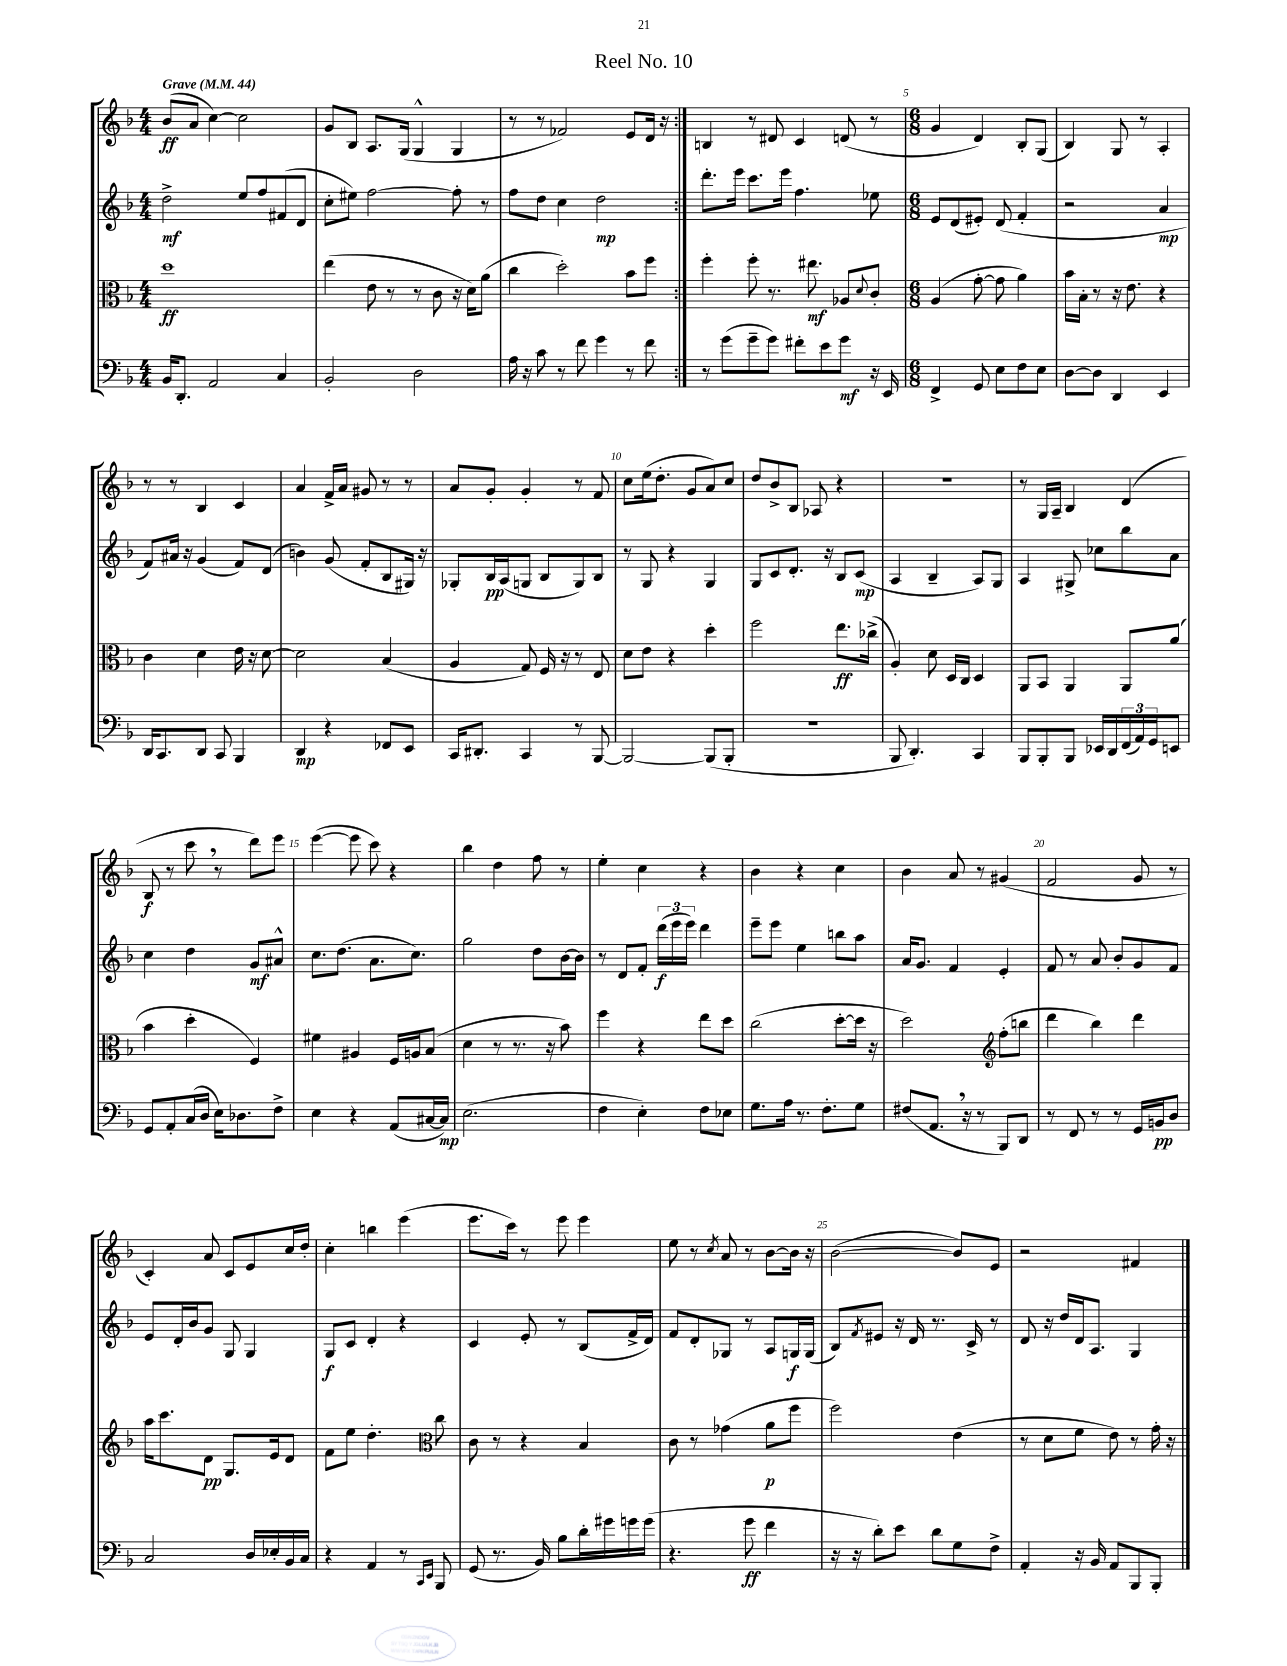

**kern	**dynam	**kern	**dynam	**kern	**dynam	**kern	**dynam
*part4	*part4	*part3	*part3	*part2	*part2	*part1	*part1
*staff4	*staff4	*staff3	*staff3	*staff2	*staff2	*staff1	*staff1
*clefF4	*	*clefC3	*	*clefG2	*	*clefG2	*
*k[b-]	*	*k[b-]	*	*k[b-]	*	*k[b-]	*
*M4/4	*	*M4/4	*	*M4/4	*	*M4/4	*
*MM44	*	*MM44	*	*MM44	*	*MM44	*
=1	=1	=1	=1	=1	=1	=1	=1
!	!	!	!	!	!	!LO:TX:a:B:t=Grave	!
16BB-/KL	.	1dd	ff	2dd^\	mf	(8b-/L	ff
8.DD'/J	.	.	.	.	.	.	.
.	.	.	.	.	.	8a/J	.
2AA/	.	.	.	.	.	[4cc\)	.
.	.	.	.	8ee/L	.	2cc\]	.
.	.	.	.	8ff/	.	.	.
4C/	.	.	.	(8f#X/	.	.	.
.	.	.	.	8d/J	.	.	.
=2	=2	=2	=2	=2	=2	=2	=2
2BB-'/	.	(4ee\	.	8cc'\L	.	8g/L	.
.	.	.	.	8ee#X\J)	.	8B-/J	.
.	.	8e\	.	[2ff\	.	8.A/L	.
.	.	8r	.	.	.	.	.
.	.	.	.	.	.	(16G/Jk	.
2D\	.	8r	.	.	.	4G^^/	.
.	.	8c\	.	.	.	.	.
.	.	16r	.	8ff'\]	.	4G/	.
.	.	16d\KL)	.	.	.	.	.
.	.	(8a\J	.	8r	.	.	.
=3	=3	=3	=3	=3	=3	=3	=3
16A\	.	4cc\	.	8ff\L	.	8r	.
16r	.	.	.	.	.	.	.
8c\	.	.	.	8dd\J	.	8r	.
8r	.	2dd'\)	.	4cc\	.	2f-X/)	.
8f\	.	.	.	.	.	.	.
4g\	.	.	.	2dd\	mp	.	.
8r	.	8b-\L	.	.	.	8e/L	.
8f\	.	8ff\J	.	.	.	16d/Jk	.
.	.	.	.	.	.	16r	.
=4:|!	=4:|!	=4:|!	=4:|!	=4:|!	=4:|!	=4:|!	=4:|!
8r	.	4ff'\	.	8.ddd'\L	.	4Bn/	.
(8g\L	.	.	.	.	.	.	.
.	.	.	.	16eee\Jk	.	.	.
8g~\	.	8ff'\	.	8.ccc\L	.	8r	.
8g\J)	.	8.r	.	.	.	8d#X/	.
.	.	.	.	16eee\Jk	.	.	.
8f#X'\L	.	.	.	4.ff\	.	4c/	.
.	.	8.ee#X\	mf	.	.	.	.
8e\	.	.	.	.	.	.	.
8g\J	mf	8A-X/L	.	.	.	(8dn/	.
.	.	8qqd/	.	.	.	.	.
16r	.	8c'/J	.	8ee-X\	.	8r	.
16EE/	.	.	.	.	.	.	.
=5	=5	=5	=5	=5	=5	=5	=5
*M6/8	*	*M6/8	*	*M6/8	*	*M6/8	*
4FF^/	.	(4A/	.	8e/L	.	4g/	.
.	.	.	.	(8d/	.	.	.
8GG/	.	[8g'\	.	8e#X'/J)	.	4d/)	.
8E\L	.	8g\]	.	(8d/	.	.	.
8F\	.	4a\)	.	4f'/	.	8B-'/L	.
8E\J	.	.	.	.	.	(8G/J	.
=6	=6	=6	=6	=6	=6	=6	=6
[8D\L	.	16b-\LL	.	2r	.	4B-/)	.
.	.	16B-'\JJ	.	.	.	.	.
8D\J]	.	8r	.	.	.	.	.
4DD/	.	16r	.	.	.	8G/	.
.	.	8.e\	.	.	.	.	.
.	.	.	.	.	.	8r	.
4EE/	.	4r	.	4a/	mp	4A'/	.
!!LO:LB:g=z
=7	=7	=7	=7	=7	=7	=7	=7
16DD/KL	.	4c\	.	8f/L)	.	8r	.
8.CC/	.	.	.	.	.	.	.
.	.	.	.	16a#X/Jk	.	8r	.
.	.	.	.	16r	.	.	.
8DD/J	.	4d\	.	(4g/	.	4B-/	.
8CC/	.	.	.	.	.	.	.
4BBB-/	.	16e\	.	8f/L)	.	4c/	.
.	.	16r	.	.	.	.	.
.	.	[8d\	.	(8d/J	.	.	.
=8	=8	=8	=8	=8	=8	=8	=8
4DD/	mp	2d\]	.	4bn\)	.	4a/	.
4r	.	.	.	(8g/	.	16f^/LL	.
.	.	.	.	.	.	16a/JJ	.
.	.	.	.	8f'/L	.	8g#X/	.
8FF-X/L	.	(4B-/	.	8B-/	.	8r	.
8EE/J	.	.	.	16G#X/Jk)	.	8r	.
.	.	.	.	16r	.	.	.
=9	=9	=9	=9	=9	=9	=9	=9
16CC/KL	.	4A/	.	8G-X'/L	.	8a/L	.
8.DD#X'/J	.	.	.	.	.	.	.
.	.	.	.	16B-/L	pp	8g'/J	.
.	.	.	.	(16A/J	.	.	.
4CC/	.	8G/)	.	8Gn/J	.	4g'/	.
.	.	16F/	.	8B-/L	.	.	.
.	.	16r	.	.	.	.	.
8r	.	8r	.	8G/)	.	8r	.
[8BBB-/	.	8E/	.	8B-/J	.	8f/	.
=10	=10	=10	=10	=10	=10	=10	=10
2BBB-/_	.	8d\L	.	8r	.	8cc\L	.
.	.	8e\J	.	8G/	.	(16ee\k	.
.	.	.	.	.	.	8.dd'\J	.
.	.	4r	.	4r	.	.	.
.	.	.	.	.	.	8g/L	.
(8BBB-/L]	.	4dd'\	.	4G/	.	8a/)	.
8BBB-'/J	.	.	.	.	.	8cc/J	.
=11	=11	=11	=11	=11	=11	=11	=11
2.r	.	2ff\	.	8G/L	.	8dd/L	.
.	.	.	.	8c/	.	8b-^/	.
.	.	.	.	8.d'/J	.	8B-/J	.
.	.	.	.	.	.	8A-X/	.
.	.	.	.	16r	.	.	.
.	.	8.ee\L	ff	8B-/L	.	4r	.
.	.	.	.	(8c/J	mp	.	.
.	.	(16cc-X^\Jk	.	.	.	.	.
=12	=12	=12	=12	=12	=12	=12	=12
8BBB-/	.	4A'/)	.	4A/	.	2.r	.
4.DD'/)	.	.	.	.	.	.	.
.	.	8d\	.	4B-~/	.	.	.
.	.	16D/LL	.	.	.	.	.
.	.	16C/JJ	.	.	.	.	.
4CC/	.	4D/	.	8A/L)	.	.	.
.	.	.	.	8G/J	.	.	.
=13	=13	=13	=13	=13	=13	=13	=13
8BBB-/L	.	8AA/L	.	4A/	.	8r	.
8BBB-'/	.	8BB-/J	.	.	.	16G/LL	.
.	.	.	.	.	.	16A~/JJ	.
8BBB-/J	.	4AA/	.	8G#X^/	.	4B-/	.
16EE-X/LL	.	.	.	8cc-X\L	.	.	.
16DD/	.	.	.	.	.	.	.
(24FF/	.	8AA/L	.	8bb-\	.	(4d/	.
24AA/)	.	.	.	.	.	.	.
24GG/J	.	.	.	.	.	.	.
8EEn/J	.	(8a/J	.	8a\J	.	.	.
!!LO:LB:g=z
=14	=14	=14	=14	=14	=14	=14	=14
8GG/L	.	4b-\	.	4cc\	.	8B-/	f
8AA'/	.	.	.	.	.	8r	.
(16C/L	.	4dd'\	.	4dd\	.	8ccc,\	.
16D/JJ	.	.	.	.	.	.	.
16E\KL)	.	.	.	.	.	8r	.
8.D-X\	.	.	.	.	.	.	.
.	.	4F/)	.	8g/L	mf	8ddd\L)	.
8F^\J	.	.	.	8a#X^^/J	.	8eee\J	.
=15	=15	=15	=15	=15	=15	=15	=15
4E\	.	4f#X\	.	8.cc\L	.	([4eee\	.
.	.	.	.	(8.dd\J	.	.	.
4r	.	4A#X/	.	.	.	8eee\]	.
.	.	.	.	8.a\L	.	8ccc\)	.
(8AA/L	.	16F/LL	.	.	.	4r	.
.	.	16An/J	.	8.cc\J)	.	.	.
[16C#X/L	.	(8B-/J	.	.	.	.	.
16C#/JJ])	mp	.	.	.	.	.	.
=16	=16	=16	=16	=16	=16	=16	=16
(2.E\	.	4d\	.	2gg\	.	4bb-\	.
.	.	8r	.	.	.	4dd\	.
.	.	8.r	.	.	.	.	.
.	.	.	.	8dd\L	.	8ff\	.
.	.	16r	.	.	.	.	.
.	.	8b-\)	.	[16b-\L	.	8r	.
.	.	.	.	16b-\JJ]	.	.	.
=17	=17	=17	=17	=17	=17	=17	=17
4F\	.	4ff\	.	8r	.	4ee'\	.
.	.	.	.	8d/L	.	.	.
4E'\)	.	4r	.	8f'/J	.	4cc\	.
.	.	.	.	(24ddd\LL	f	.	.
.	.	.	.	24eee\	.	.	.
.	.	.	.	24eee\JJ)	.	.	.
8F\L	.	8ee\L	.	4ddd\	.	4r	.
8E-X\J	.	8dd\J	.	.	.	.	.
=18	=18	=18	=18	=18	=18	=18	=18
8.G\L	.	(2cc\	.	8eee~\L	.	4b-\	.
.	.	.	.	8eee\J	.	.	.
16A\Jk	.	.	.	.	.	.	.
8.r	.	.	.	4ee\	.	4r	.
8.F'\L	.	.	.	.	.	.	.
.	.	[8dd'\L	.	8bbn\L	.	4cc\	.
8G\J	.	16dd\Jk]	.	8aa\J	.	.	.
.	.	16r	.	.	.	.	.
=19	=19	=19	=19	=19	=19	=19	=19
(8F#X/L	.	2dd\)	.	16a/KL	.	4b-\	.
.	.	.	.	8.g/J	.	.	.
8.AA,/J	.	.	.	.	.	.	.
.	.	.	.	4f/	.	8a/	.
16r	.	.	.	.	.	.	.
8r	.	.	.	.	.	8r	.
*	*	*clefG2	*	*	*	*	*
8BBB-/L)	.	(8ff'\L	.	4e'/	.	(4g#X/	.
8DD/J	.	8bbn\J	.	.	.	.	.
=20	=20	=20	=20	=20	=20	=20	=20
8r	.	4ddd\	.	8f/	.	2f/	.
8FF/	.	.	.	8r	.	.	.
8r	.	4bb-\)	.	8a/	.	.	.
8r	.	.	.	8b-'/L	.	.	.
16GG/LL	.	4ddd\	.	8g/	.	8g/	.
16BBn/J	pp	.	.	.	.	.	.
8D/J	.	.	.	8f/J	.	8r	.
!!LO:LB:g=z
=21	=21	=21	=21	=21	=21	=21	=21
2C/	.	16aa\KL	.	8e/L	.	4c'/)	.
.	.	8.ccc\	.	.	.	.	.
.	.	.	.	16d'/L	.	.	.
.	.	.	.	16b-/J	.	.	.
.	.	8d\J	pp	8g/J	.	8a/	.
.	.	8.G/L	.	8G/	.	8c/L	.
16D/LL	.	.	.	4G/	.	8e/	.
16E-X'/	.	16e/k	.	.	.	.	.
16BB-/	.	8d/J	.	.	.	16cc/L	.
16C/JJ	.	.	.	.	.	16dd'/JJ	.
=22	=22	=22	=22	=22	=22	=22	=22
4r	.	8f\L	.	8G/L	f	4cc'\	.
.	.	8ee\J	.	8c/J	.	.	.
4AA/	.	4.dd'\	.	4d'/	.	4bbn\	.
8r	.	.	.	4r	.	(4eee\	.
16qqCC/LL	.	.	.	.	.	.	.
16qqEE/JJ	.	.	.	.	.	.	.
8BBB-/	.	8cc\	.	.	.	.	.
=23	=23	=23	=23	=23	=23	=23	=23
*	*	*clefC3	*	*	*	*	*
(8GG/	.	8c\	.	4c/	.	8.eee\L	.
8.r	.	8r	.	.	.	.	.
.	.	.	.	.	.	16ccc\Jk)	.
.	.	4r	.	8e'/	.	8r	.
16BB-/)	.	.	.	.	.	.	.
8B-\L	.	.	.	8r	.	8eee\	.
16d'\L	.	4B-/	.	(8B-/L	.	4eee\	.
16g#X\	.	.	.	.	.	.	.
16gn\	.	.	.	16f^/L	.	.	.
(16g\JJ	.	.	.	16d/JJ)	.	.	.
=24	=24	=24	=24	=24	=24	=24	=24
4.r	.	8c\	.	8f/L	.	8ee\	.
.	.	8r	.	8d'/	.	8r	.
.	.	.	.	.	.	8qcc/	.
.	.	(4g-X\	.	8G-X/J	.	8a/	.
8g\	ff	.	.	8r	.	8r	.
4f\	.	8a\L	p	8A/L	.	[8b-\L	.
.	.	8ff\J	.	16Gn/L	f	16b-\Jk]	.
.	.	.	.	(16G/JJ	.	16r	.
=25	=25	=25	=25	=25	=25	=25	=25
16r	.	2ff\)	.	8B-/L)	.	([2b-\	.
16r	.	.	.	.	.	.	.
.	.	.	.	8qf/	.	.	.
8d'\L)	.	.	.	8e#X/J	.	.	.
8e\J	.	.	.	16r	.	.	.
.	.	.	.	16d/	.	.	.
8d\L	.	.	.	8.r	.	.	.
8G\	.	(4e\	.	.	.	8b-/L])	.
.	.	.	.	16c^/	.	.	.
8F^\J	.	.	.	8r	.	8e/J	.
=26	=26	=26	=26	=26	=26	=26	=26
4AA'/	.	8r	.	8d/	.	2r	.
.	.	8d\L	.	16r	.	.	.
.	.	.	.	16dd/LL	.	.	.
16r	.	8f\J	.	16d/J	.	.	.
16BB-/	.	.	.	8.A/J	.	.	.
8AA/L	.	8e\)	.	.	.	.	.
8BBB-/	.	8r	.	4G/	.	4f#X/	.
8BBB-'/J	.	16g'\	.	.	.	.	.
.	.	16r	.	.	.	.	.
==	==	==	==	==	==	==	==
*-	*-	*-	*-	*-	*-	*-	*-
